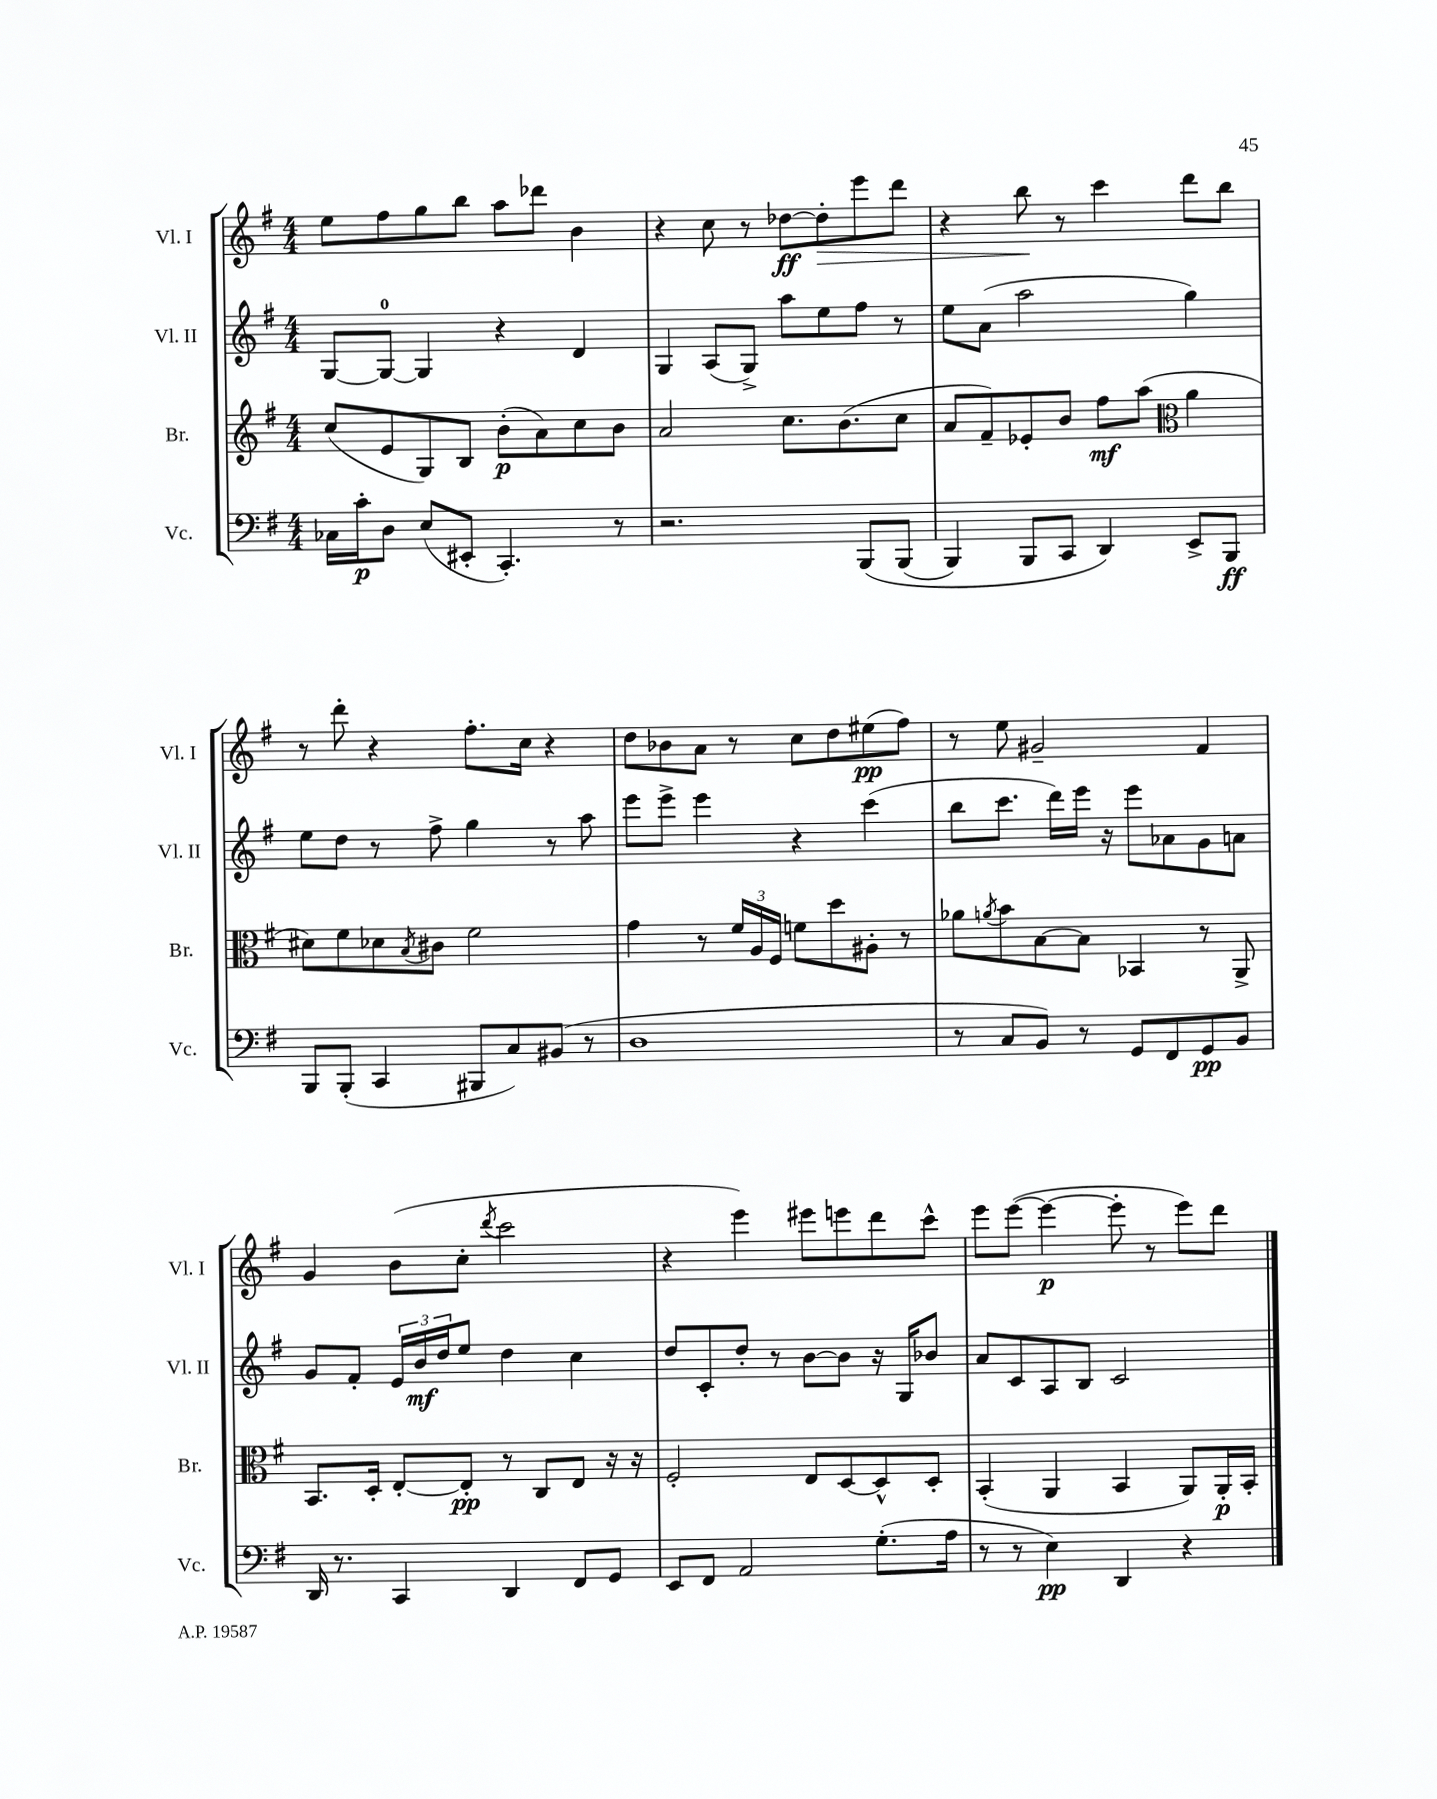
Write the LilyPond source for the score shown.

<<
\new StaffGroup <<
\new Staff = "s0" \with { instrumentName = "Vl. I" shortInstrumentName = "Vl. I" } {
    \clef treble \key g \major \numericTimeSignature \time 4/4
    e''8 fis''8 g''8 b''8 a''8 des'''8 b'4 |
    r4 c''8 r8 des''8~\ff des''8-.\> e'''8 d'''8 |
    r4 b''8\! r8 c'''4 d'''8 b''8 |
    r8 d'''8-. r4 fis''8.-. c''16 r4 |
    d''8 bes'8 a'8 r8 c''8 d''8 eis''8\pp( fis''8) |
    r8 e''8 gis'2-- fis'4 |
    g'4 b'8( c''8-. \acciaccatura { d'''8 } c'''2 |
    r4 e'''4) eis'''8 e'''8 d'''8 c'''8-^ |
    e'''8 e'''8~( e'''4~\p e'''8-. r8 e'''8) d'''8 \bar "|." |
}
\new Staff = "s1" \with { instrumentName = "Vl. II" shortInstrumentName = "Vl. II" } {
    \clef treble \key g \major \numericTimeSignature \time 4/4
    g8~ g8-0~ g4 r4 d'4 |
    g4 a8( g8->) a''8 e''8 fis''8 r8 |
    e''8 a'8( a''2 g''4) |
    e''8 d''8 r8 fis''8-> g''4 r8 a''8 |
    e'''8 e'''8-> e'''4 r4 c'''4( |
    b''8 c'''8. d'''16) e'''16 r16 e'''8 aes'8 g'8 a'8 |
    g'8 fis'8-. \tuplet 3/2 { e'16 b'16\mf d''16 } e''8 d''4 c''4 |
    d''8 c'8-. d''8-. r8 b'8~ b'8 r16 g16 bes'8 |
    a'8 c'8 a8 b8 c'2 \bar "|." |
}
\new Staff = "s2" \with { instrumentName = "Br." shortInstrumentName = "Br." } {
    \clef treble \key g \major \numericTimeSignature \time 4/4
    c''8( e'8 g8) b8 b'8-.\p( a'8) c''8 b'8 |
    a'2 c''8. b'8.( c''8 |
    a'8 fis'8--) ees'8-. b'8 fis''8\mf a''8( \clef alto a'4 |
    dis'8) fis'8 des'8 \acciaccatura { b8 } cis'8 fis'2 |
    g'4 r8 \tuplet 3/2 { fis'16 a16 fis16 } f'8 d''8 ais8-. r8 |
    aes'8 \acciaccatura { a'8 } b'8 b8~ b8 bes,4 r8 a,8-> |
    b,8. d16-. e8~-. e8-.\pp r8 c8 e8 r16 r16 |
    fis2-. e8 d8~ d8-^ d8-. |
    b,4-.( a,4 b,4 a,8) a,16-.\p b,16-. \bar "|." |
}
\new Staff = "s3" \with { instrumentName = "Vc." shortInstrumentName = "Vc." } {
    \clef bass \key g \major \numericTimeSignature \time 4/4
    ces16 c'16-.\p d8 e8( eis,8-. c,4.-.) r8 |
    r2. b,,8\( b,,8( |
    b,,4) b,,8 c,8 d,4\) e,8-> b,,8\ff |
    b,,8 b,,8-.( c,4 bis,,8 c8) bis,8( r8 |
    d1 |
    r8 c8 b,8) r8 g,8 fis,8 g,8\pp b,8 |
    d,16 r8. c,4 d,4 fis,8 g,8 |
    e,8 fis,8 a,2 g8.-.( a16 |
    r8 r8 e4\pp) d,4 r4 \bar "|." |
}
>>
>>
\layout { \context { \Score \remove "Bar_number_engraver" } }
